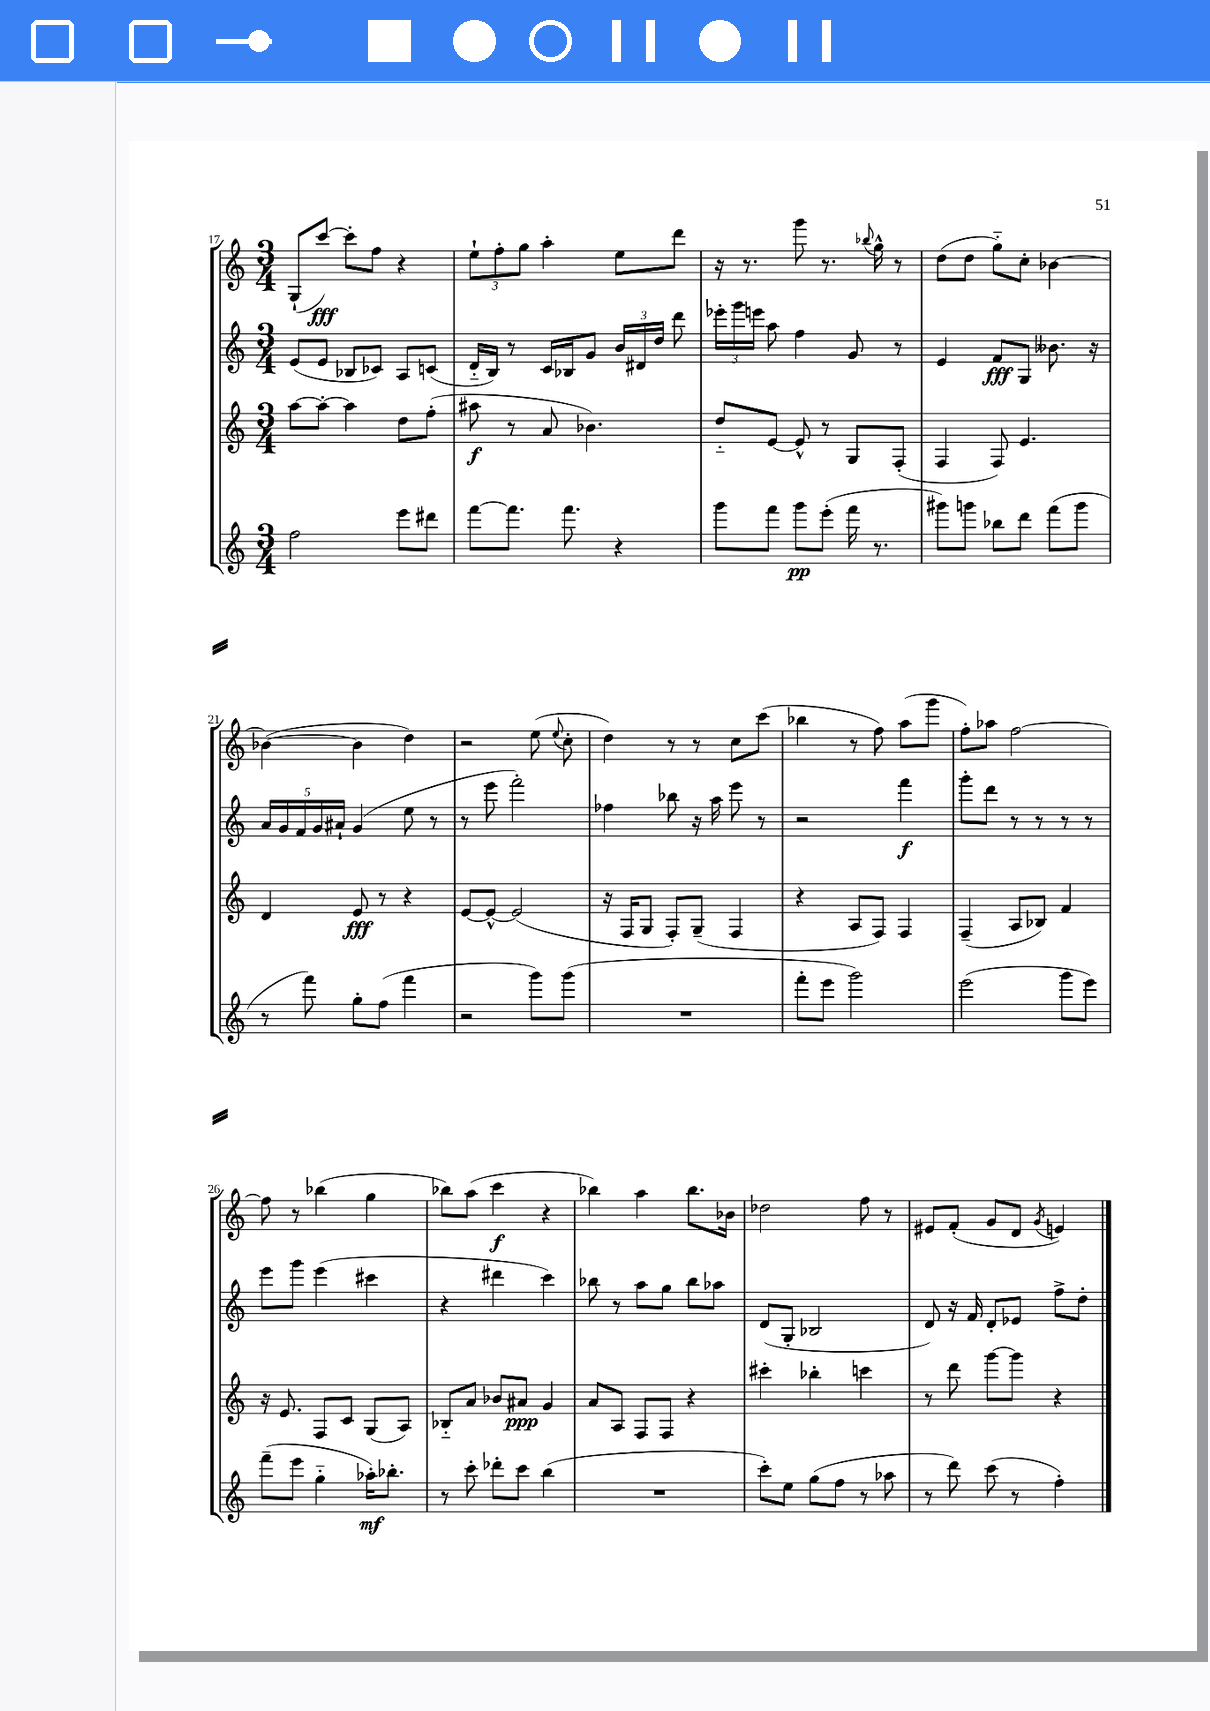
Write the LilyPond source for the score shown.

<<
\new StaffGroup <<
\new Staff = "s0" {
    \clef treble \key c \major \numericTimeSignature \time 3/4
    \autoBeamOff g8[-!( c'''8]~\fff) c'''8[-. f''8] r4 |
    \tuplet 3/2 { e''8[-! f''8-. g''8] } a''4-. e''8[ d'''8] |
    r16 r8. g'''8 r8. \appoggiatura { bes''8 } g''16-^ r8 |
    d''8[( d''8] g''8[-_) c''8]-. bes'4~ |
    bes'4~( bes'4 d''4) |
    r2 e''8( \appoggiatura { e''8 } c''8-. |
    d''4) r8 r8 c''8[ c'''8]( |
    bes''4 r8 f''8) a''8[( g'''8] |
    f''8[-.) aes''8] f''2~ |
    f''8 r8 bes''4( g''4 |
    bes''8[) a''8]( c'''4\f r4 |
    bes''4) a''4 bes''8.[ bes'16] |
    des''2 f''8 r8 |
    eis'8[ f'8]-.( g'8[ d'8] \acciaccatura { g'8 } e'4) \bar "|." |
}
\new Staff = "s1" {
    \clef treble \key c \major \numericTimeSignature \time 3/4
    \autoBeamOff e'8[( e'8] bes8[ ces'8]) a8[ c'8]( |
    d'16[-_ b16]) r8 c'16[ bes16 g'8] \tuplet 3/2 { b'16[ dis'16 d''16] } d'''8 |
    \tuplet 3/2 { ees'''16[-. g'''16 e'''16] } a''8 f''4 g'8 r8 |
    e'4 f'8[\fff g8] beses'8. r16 |
    \tuplet 5/4 { a'16[ g'16 f'16 g'16 ais'16]-! } g'4( e''8 r8 |
    r8 e'''8 f'''2-.) |
    fes''4 bes''8 r16 a''16 e'''8 r8 |
    r2 f'''4\f |
    g'''8[-. d'''8] r8 r8 r8 r8 |
    e'''8[ g'''8] e'''4( cis'''4 |
    r4 dis'''4 c'''4) |
    bes''8 r8 a''8[ g''8] bes''8[ aes''8] |
    d'8[( g8]-. bes2 |
    d'8) r16 f'16 d'8[-. ees'8] f''8[-> d''8]-. \bar "|." |
}
\new Staff = "s2" {
    \clef treble \key c \major \numericTimeSignature \time 3/4
    \autoBeamOff a''8[~ a''8]~-. a''4 d''8[ f''8]-.( |
    ais''8\f r8 a'8 bes'4.) |
    d''8[-_ e'8]~ e'8-^ r8 g8[ f8]-.( |
    f4 f8) e'4. |
    d'4 e'8\fff r8 r4 |
    e'8[~ e'8]~-^ e'2( |
    r16 f16[ g8] f8[-.) g8]--( f4 |
    r4 a8[ f8]) f4 |
    f4--( a8[ bes8]) f'4 |
    r16 e'8. f8[ c'8] g8[( a8]) |
    bes8[-_ a'8] bes'8[ ais'8]\ppp g'4 |
    a'8[ a8] f8[ f8] r4 |
    cis'''4-. bes''4-. c'''4 |
    r8 d'''8 g'''8[~ g'''8] r4 \bar "|." |
}
\new Staff = "s3" {
    \clef treble \key c \major \numericTimeSignature \time 3/4
    \autoBeamOff f''2 e'''8[ dis'''8] |
    f'''8[~ f'''8.] f'''8. r4 |
    g'''8[ f'''8] g'''8[\pp e'''8]-.( f'''16 r8. |
    gis'''8[) g'''8] bes''8[ d'''8] f'''8[( g'''8] |
    r8 f'''8) g''8[-. f''8]( f'''4 |
    r2 g'''8[) g'''8]( |
    R2. |
    f'''8[-. e'''8] g'''2) |
    e'''2( g'''8[ e'''8]) |
    f'''8[--( e'''8] g''4-_ aes''16[-.\mf) bes''8.]-. |
    r8 c'''8-. des'''8[-. c'''8] b''4( |
    R2. |
    c'''8[-.) e''8] g''8[( f''8] r8 aes''8 |
    r8 d'''8) c'''8( r8 f''4-.) \bar "|." |
}
>>
>>
\layout { \context { \Score currentBarNumber = #17 } }
